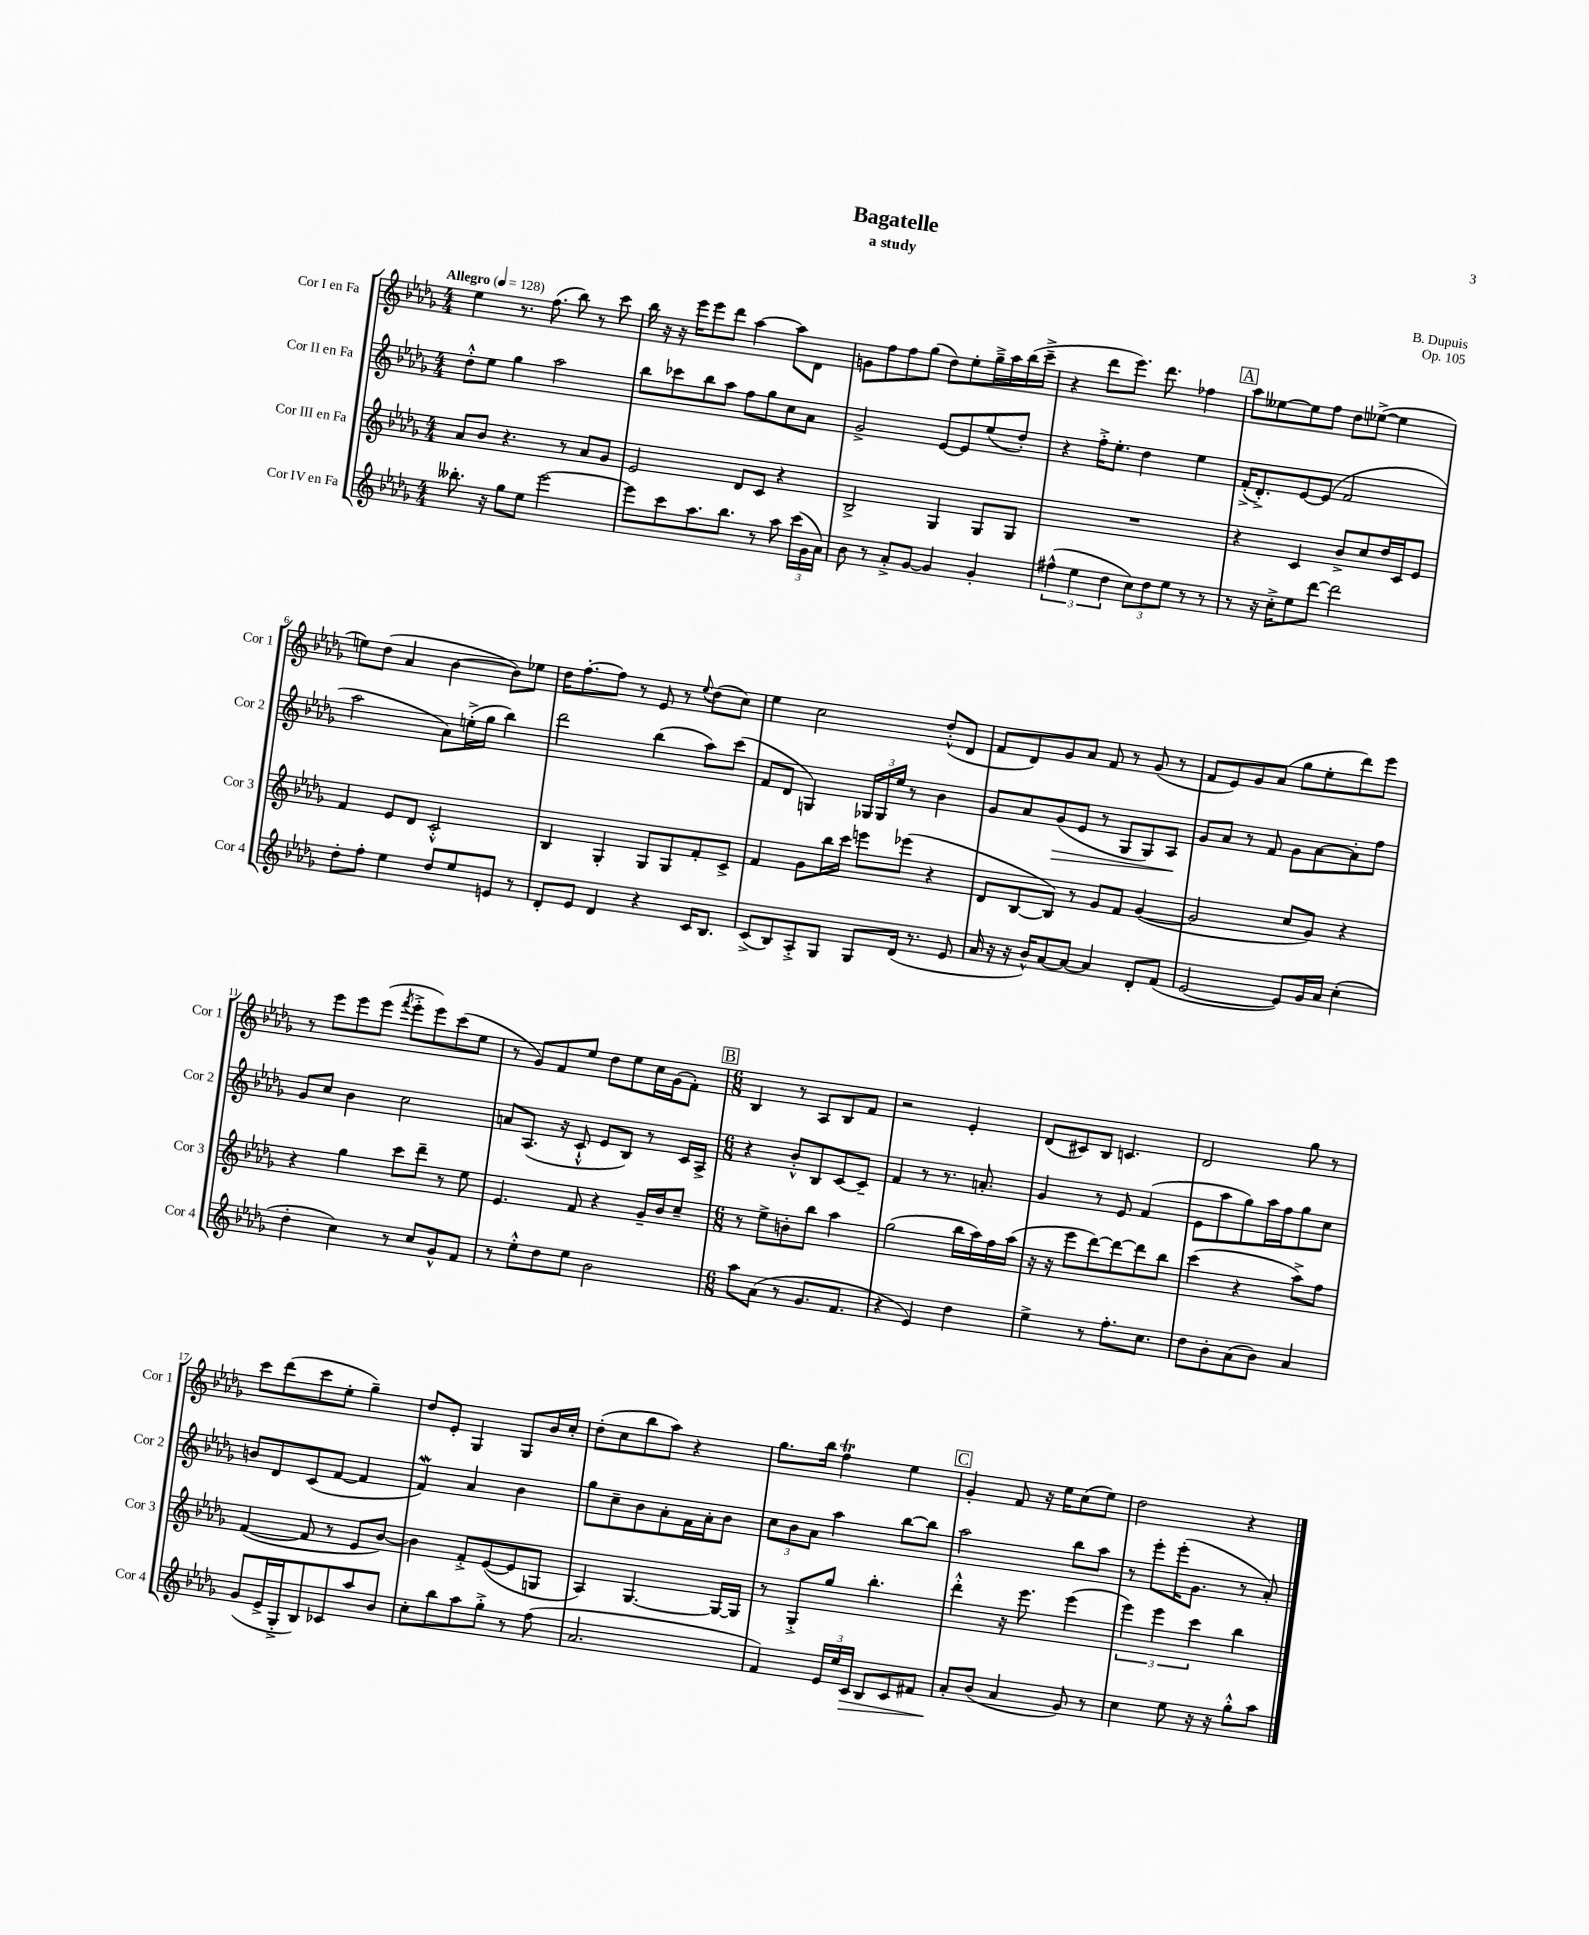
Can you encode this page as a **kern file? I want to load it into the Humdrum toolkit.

**kern	**dynam	**kern	**kern	**dynam	**kern
*part4	*part4	*part3	*part2	*part2	*part1
*staff4	*staff4	*staff3	*staff2	*staff2	*staff1
*I"Cor IV en Fa	*	*I"Cor III en Fa	*I"Cor II en Fa	*	*I"Cor I en Fa
*I'Cor 4	*	*I'Cor 3	*I'Cor 2	*	*I'Cor 1
*clefG2	*	*clefG2	*clefG2	*	*clefG2
*k[b-e-a-d-g-]	*	*k[b-e-a-d-g-]	*k[b-e-a-d-g-]	*	*k[b-e-a-d-g-]
*M4/4	*	*M4/4	*M4/4	*	*M4/4
*MM128	*	*MM128	*MM128	*	*MM128
=1	=1	=1	=1	=1	=1
!	!	!	!	!	!LO:TX:a:B:t=Allegro
8.bb--X'\	.	8a-/L	8dd-'^^\L	.	4ee-\
.	.	8b-/J	8ee-\J	.	.
16r	.	.	.	.	.
8gg-\L	.	4.r	4gg-\	.	8.r
8ee-\J	.	.	.	.	.
.	.	.	.	.	(8.ff\
[2eee-\	.	.	2aa-\	.	.
.	.	8r	.	.	8bb-\)
.	.	8a-/L	.	.	8r
.	.	8g-/J	.	.	8ccc\
=2	=2	=2	=2	=2	=2
8eee-\L]	.	2e-/	8bb-\L	.	16bb-\
.	.	.	.	.	16r
8ccc\	.	.	8ccc-X\	.	16r
.	.	.	.	.	16eee-\KL
8.aa-\	.	.	8bb-\	.	8eee-\
.	.	.	8aa-\J	.	8ddd-\J
8.bb-\J	.	.	.	.	.
.	.	8d-/L	8ff\L	.	[4aa-\
8r	.	8c/J	8gg-\	.	.
8aa-\	.	4r	8cc\	.	8aa-\L]
(24ccc\LL	.	.	8a-\J	.	8d-\J
24g-\	.	.	.	.	.
24a-\JJ)	.	.	.	.	.
=3	=3	=3	=3	=3	=3
8b-\	.	2B-^/	2g-^/	.	8gn\L
8r	.	.	.	.	8ff\
8a-'^/L	.	.	.	.	8ff\
[8g-/J	.	.	.	.	(8gg-\J
4g-/]	.	4G-/	[8e-/L	.	8dd-\L)
.	.	.	8e-/]	.	8ee-'\
4g-'/	.	8G-/L	(8ee-/	.	16gg-~^\L
.	.	.	.	.	16aa-\
.	.	8G-/J	8dd-'/J)	.	(16bb-\
.	.	.	.	.	16ccc~^\JJ
=4	=4	=4	=4	=4	=4
(6ff#X^^\	.	1r	4r	.	4r
6ee-\	.	.	.	.	.
.	.	.	16ff'^\KL	.	8ddd-\L
.	.	.	8.ee-'\J	.	.
6dd-\	.	.	.	.	.
.	.	.	.	.	8.eee-\J)
12cc\L)	.	.	4dd-\	.	.
.	.	.	.	.	8.ddd-\
12dd-\	.	.	.	.	.
12ee-\J	.	.	.	.	.
8r	.	.	4ee-\	.	4ff-X\
8r	.	.	.	.	.
!!LO:REH:place=s1:t=A
=5	=5	=5	=5	=5	=5
8r	.	4r	(16f'^/KL	.	8aa-\L
.	.	.	8.d-'^/)	.	.
16r	.	.	.	.	[8ee--X\
16cc'^\KL	.	.	.	.	.
8ee-\	.	4c/	[8e-/	.	8ee--\]
[8ddd-\J	.	.	(8e-/J]	.	8ff\J
2ddd-\]	.	8b-^/L	2f/	.	8dd-\L
.	.	8cc/	.	.	([8ee-X^\J
.	.	16dd-/L	.	.	4ee-\]
.	.	16c/J	.	.	.
.	.	8e-/J	.	.	.
!!LO:LB:g=z
=6	=6	=6	=6	=6	=6
8dd-'\L	.	4f/	2aa-\	.	8een\L)
8ff'\J	.	.	.	.	(8dd-\J
4ee-\	.	8e-/L	.	.	4a-/
.	.	8d-/J	.	.	.
8dd-/L	.	2c'^^/	8a-\L)	.	[4b-\
8ee-/	.	.	(16een'^\L	.	.
.	.	.	16gg-\JJ	.	.
8en/J	.	.	4bb-\)	.	8b-\L])
8r	.	.	.	.	8ee-X\J
=7	=7	=7	=7	=7	=7
8d-'/L	.	4B-/	2ddd-\	.	16dd-\KL
.	.	.	.	.	[8.ff'\
8e-/J	.	.	.	.	.
4d-/	.	4G-'/	.	.	8ff\J]
.	.	.	.	.	8r
4r	.	8G-/L	(4bb-\	.	8e-/
.	.	8G-/	.	.	8r
.	.	.	.	.	8qqee-/
16c/KL	.	8f'/	8aa-\L)	.	(8dd-\L
8.B-/J	.	.	.	.	.
.	.	8c^/J	(8ccc\J	.	8cc\J)
=8	=8	=8	=8	=8	=8
(8c^/L	.	4f/	8f/L	.	4ee-\
8B-/)	.	.	8d-/J	.	.
8A-'^/	.	8g-\L	4Gn/)	.	2cc\
8G-/J	.	16bb-\L	.	.	.
.	.	16ccc\JJ	.	.	.
8G-/L	.	8eeen\L	24G-X/LL	.	.
.	.	.	24G-/	.	.
.	.	.	24ee-/JJ	.	.
(16d-/Jk	.	(8eee-X\J	8r	.	.
8.r	.	.	.	.	.
.	.	4r	4b-\	.	(8dd-'^^/L
8e-/	.	.	.	.	8d-/J
=9	=9	=9	=9	=9	=9
16a-/	.	8d-/L	8g-/L	.	8f/L
16r	.	.	.	.	.
16r	.	[8B-/	8a-/	.	8d-/)
16b-^^/KL)	.	.	.	.	.
!	!	!	!	!LO:HP:b	!
[8a-/	.	8B-/J])	(8g-/	>	8g-/
8a-/J_	.	8r	8e-/J	.	8a-/J
4a-/]	.	8g-/L	8r	.	8f/
.	.	8f/J	8G-/L	.	8r
8d-'/L	.	([4g-/	8G-/)	.	(8g-/
(8f/J	.	.	8A-/J	.	8r
.	.	.	.	]	.
=10	=10	=10	=10	=10	=10
[2e-/	.	2g-/]	8g-/L	.	8f/L
.	.	.	8a-/J	.	8e-/)
.	.	.	8r	.	8g-/
.	.	.	8f/	.	(8a-/J
8e-/L])	.	8cc/L	8g-\L	.	8gg-\L
16g-/L	.	8g-/J)	[8a-\	.	8ee-'\
16a-/JJ	.	.	.	.	.
(4cc'\	.	4r	8a-'\]	.	8ddd-\)
.	.	.	8ff\J	.	8eee-\J
!!LO:LB:g=z
=11	=11	=11	=11	=11	=11
4dd-'\	.	4r	8g-/L	.	8r
.	.	.	8cc/J	.	8eee-\L
4cc\)	.	4gg-\	4b-\	.	8eee-\
.	.	.	.	.	(8eee-\J
.	.	.	.	.	8qfff/
8r	.	8ccc\L	2cc\	.	8eee-'^\L
8cc/L	.	8ddd-~\J	.	.	8eee-\)
8g-^^/	.	8r	.	.	(8ccc\
8f/J	.	8ee-\	.	.	8ee-\J
=12	=12	=12	=12	=12	=12
8r	.	4.e-/	8an/L	.	8r
8ee-'^^\L	.	.	(8.A-/J	.	8g-/L)
8dd-\	.	.	.	.	8f/
.	.	.	16r	.	.
8ee-\J	.	8f/	8c`^^/	.	8ee-/J
2b-\	.	4r	8e-/L	.	8dd-\L
.	.	.	8B-/J)	.	8ee-\
.	.	16g-~/LL	8r	.	16cc\L
.	.	16b-/J	.	.	(16g-\J
.	.	8cc~/J	16c/LL	.	8f'\J)
.	.	.	16A-^/JJ	.	.
!!LO:REH:place=s1:t=B
=13	=13	=13	=13	=13	=13
*M6/8	*	*M6/8	*M6/8	*	*M6/8
8aa-\L	.	8r	4r	.	4B-/
(8a-\J	.	8ee-^\L	.	.	.
8r	.	8bn'\	8b-'^^/L	.	8r
8.g-/L	.	8bb-\J	8B-/	.	8A-/L
.	.	4aa-\	[8c/	.	8B-/
8.f/J	.	.	.	.	.
.	.	.	8c~/J]	.	8f/J
=14	=14	=14	=14	=14	=14
4r	.	(2gg-\	4f/	.	2r
4e-/)	.	.	8r	.	.
.	.	.	8.r	.	.
4dd-\	.	16bb-\LL	.	.	4e-'/
.	.	16aa-\)	8.an'/	.	.
.	.	16ff\	.	.	.
.	.	(16aa-\JJ	.	.	.
=15	=15	=15	=15	=15	=15
4ee-^\	.	16r	4g-/	.	(8d-/L
.	.	16r	.	.	.
.	.	8eee-\L	.	.	8c#X/)
8r	.	[8ddd-\)	8r	.	8B-/J
8.ff'\L	.	8ddd-\_	8e-/	.	4.cn/
.	.	8ddd-\]	(4f/	.	.
8.cc\J	.	.	.	.	.
.	.	8bb-\J	.	.	.
=16	=16	=16	=16	=16	=16
8dd-\L	.	(4ccc\	8e-\L	.	2d-/
8b-'\	.	.	8aa-\	.	.
(8a-\	.	4r	8gg-\)	.	.
8b-\J)	.	.	16aa-\L	.	.
.	.	.	16ff\J	.	.
4a-/	.	8aa-^\L)	8gg-\	.	8gg-\
.	.	8ff\J	8cc\J	.	8r
!!LO:LB:g=z
=17	=17	=17	=17	=17	=17
(8g-/L	.	([4f/	8bn/L	.	8ccc\L
16e-^/L	.	.	8d-/	.	(8ddd-\
16G-'^/J	.	.	.	.	.
8B-/)	.	8f/]	(8c/	.	8ccc\
8c-X/	.	8r	[8f/J	.	8ee-'\J
8aa-/	.	8e-/L	4f/]	.	4gg-~\)
8b-/J	.	[8b-/J)	.	.	.
=18	=18	=18	=18	=18	=18
8cc'\L	.	4b-\]	4fW/)	.	8dd-/L
8bb-\	.	.	.	.	8e-'/J
8aa-\	.	8f'^/L	4a-/	.	4G-/
8gg-'^\J	.	([8e-/	.	.	.
8r	.	8e-/]	4b-\	.	8G-/L
(8ff\	.	8Gn/J	.	.	16b-/L
.	.	.	.	.	16cc'/JJ
=19	=19	=19	=19	=19	=19
2.a-/	.	4A-/)	8gg-\L	.	(8dd-'\L
.	.	.	8cc~\	.	8cc\
.	.	[4.G-/	8b-\	.	8bb-\
.	.	.	8a-'\	.	8aa-\J)
.	.	.	16f\L	.	4r
.	.	.	16a-'\J	.	.
.	.	16G-/LL_	8b-\J	.	.
.	.	16G-/JJ]	.	.	.
=20	=20	=20	=20	=20	=20
4f/)	.	8r	12cc\L	.	8.gg-\L
.	.	.	12b-\	.	.
.	.	8G-'^/L	.	.	.
.	.	.	12a-\J	.	.
.	.	.	.	.	16bb-\Jk
24e-/LL	.	8gg-/J	4aa-\	.	4fft\
24ee-/	.	.	.	.	.
!	!LO:HP:b	!	!	!	!
24c/JJ	>	.	.	.	.
8B-/L	.	4.bb-'\	.	.	.
8c/	.	.	[8bb-\L	.	4ee-\
8f#X/J	.	.	8bb-\J]	.	.
!!LO:REH:place=s1:t=C
=21	=21	=21	=21	=21	=21
8a-'/L	.	4ddd-'^^\	2aa-\	.	4g-'/
(8b-/J	]	.	.	.	.
4a-/	.	16r	.	.	8f/
.	.	8.eee-\	.	.	.
.	.	.	.	.	16r
.	.	.	.	.	16ee-\KL
8g-/)	.	(4eee-\	8bb-\L	.	(8cc\
8r	.	.	8aa-\J	.	8ee-\J)
=22	=22	=22	=22	=22	=22
4cc\	.	6eee-\)	8r	.	2dd-\
.	.	.	8eee-'\L	.	.
.	.	6eee-\	.	.	.
8ee-\	.	.	(16eee-'\K	.	.
.	.	.	8.g-\J	.	.
.	.	6ccc\	.	.	.
16r	.	.	.	.	.
16r	.	.	.	.	.
8gg-'^^\L	.	4bb-\	8r	.	4r
8aa-\J	.	.	8a-'/)	.	.
==	==	==	==	==	==
*-	*-	*-	*-	*-	*-
